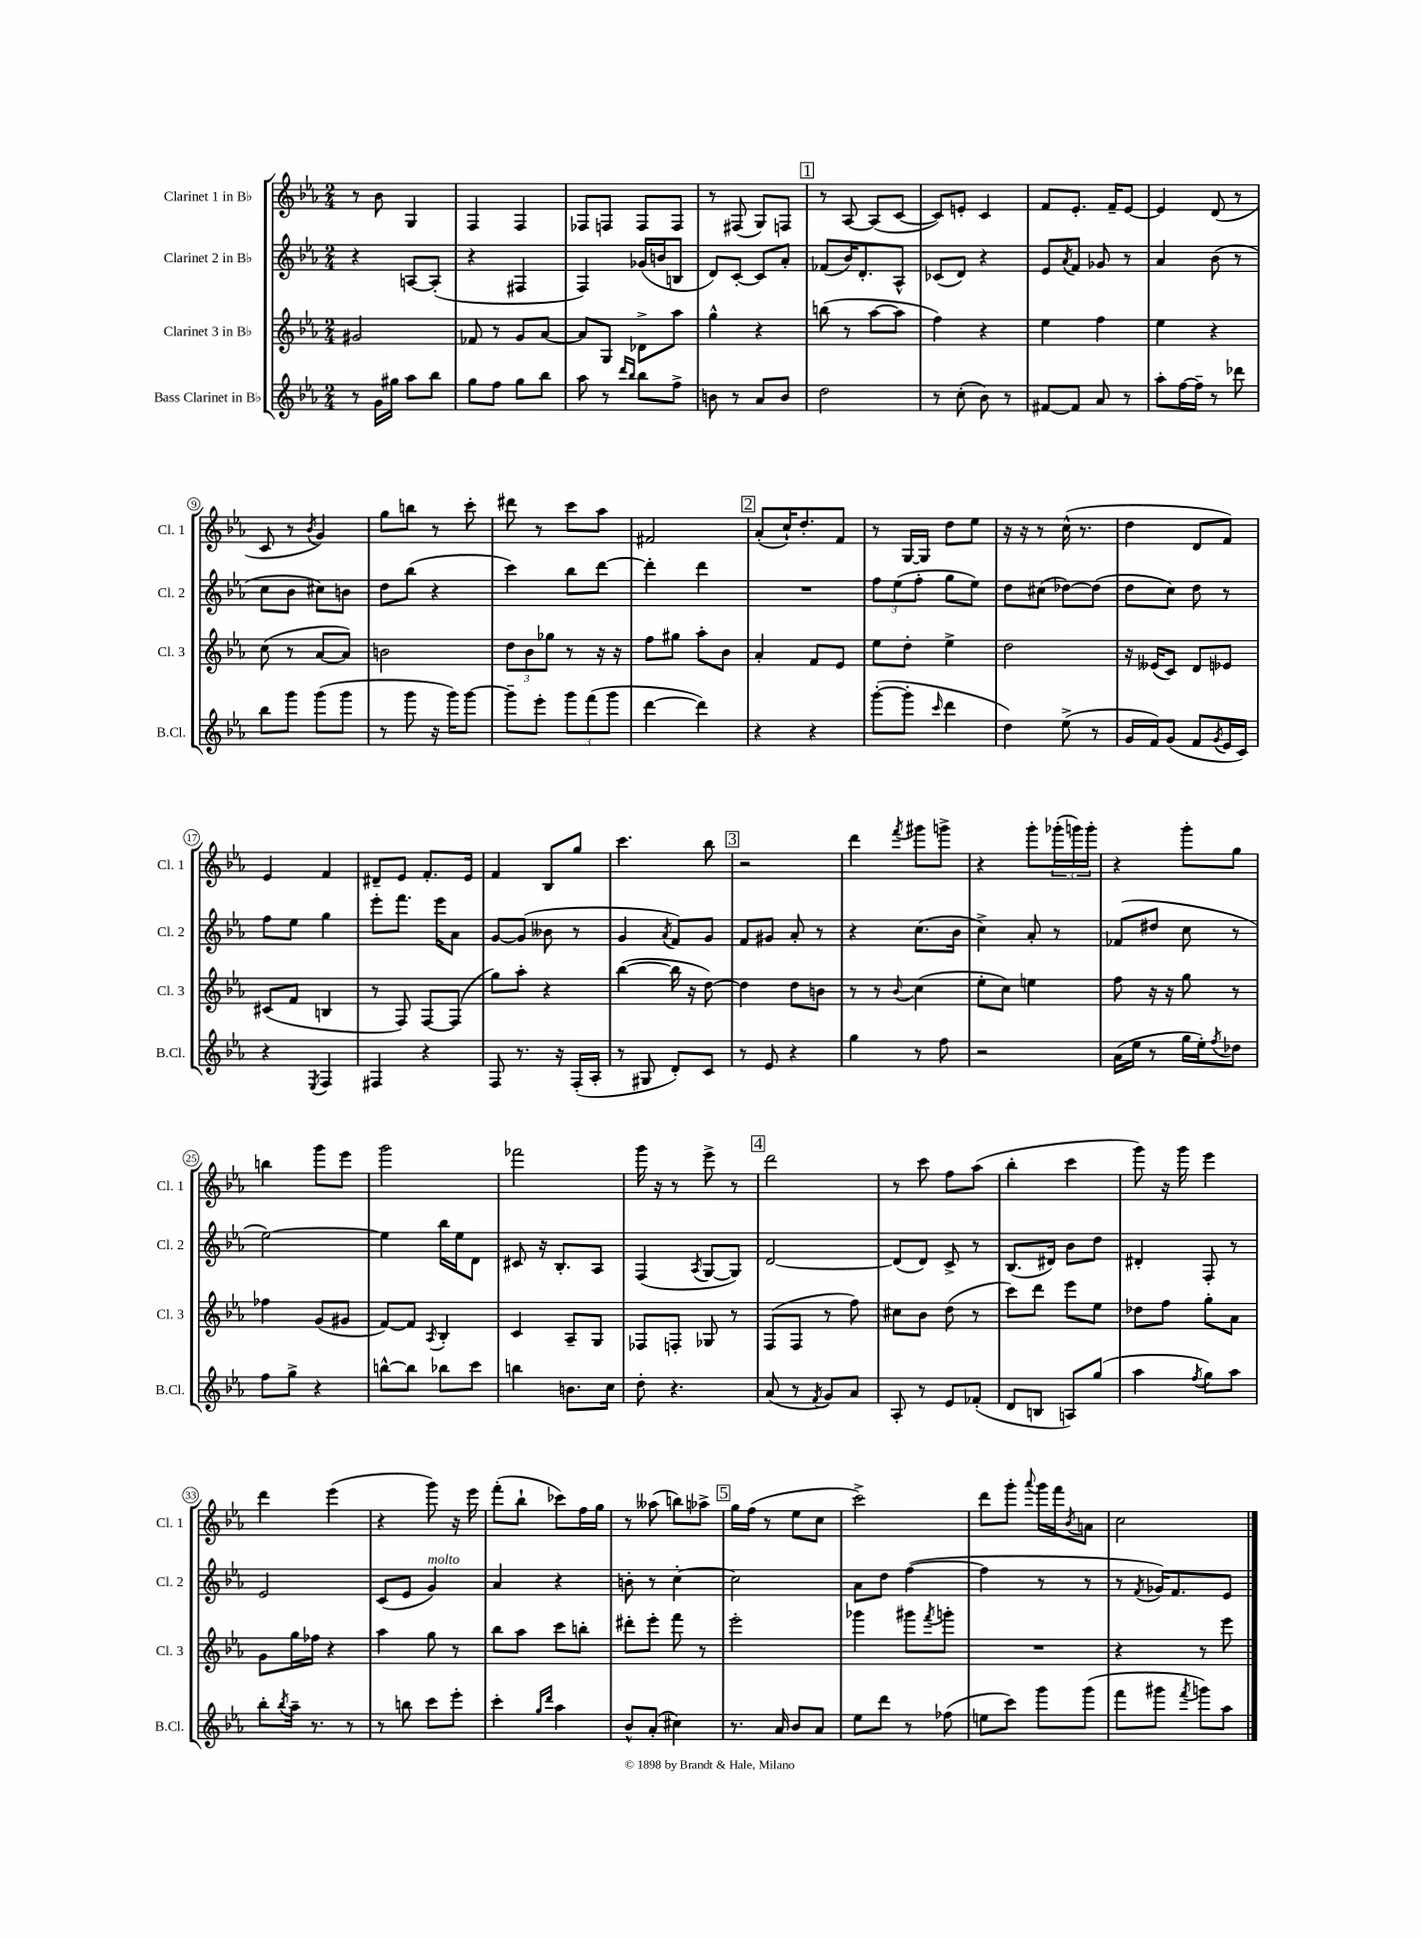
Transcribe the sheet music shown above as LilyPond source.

<<
\new StaffGroup <<
\new Staff = "s0" \with { instrumentName = "Clarinet 1 in Bb" shortInstrumentName = "Cl. 1" } {
    \clef treble \key ees \major \numericTimeSignature \time 2/4
    r8 bes'8 g4 |
    f4 f4 |
    fes8 f8 f8 f8 |
    r8 fis8( g8) f8 |
    \mark \markup { \box "1" } r8 aes8~ aes8( c'8~ |
    c'8) e'8-. c'4 |
    f'8 ees'8.-. f'16-- ees'8~ |
    ees'4 d'8( r8 |
    c'8 r8 \acciaccatura { bes'8 } g'4) |
    g''8 b''8 r8 c'''8-. |
    dis'''8 r8 c'''8 aes''8 |
    fis'2 |
    \mark \markup { \box "2" } aes'8-.( c''16-!) d''8.-. f'8 |
    r8 g16~ g16 d''8 ees''8 |
    r16 r16 r8 c''16-^( r8. |
    d''4 d'8 f'8) |
    ees'4 f'4 |
    dis'8-- ees'8 f'8.-. ees'16 |
    f'4 bes8 g''8 |
    c'''4. bes''8 |
    \mark \markup { \box "3" } r2 |
    d'''4 \acciaccatura { f'''8 } gis'''8 g'''8-> |
    r4 g'''8-. \tuplet 3/2 { ges'''16-.( g'''16) g'''16-. } |
    r4 g'''8-. g''8 |
    b''4 g'''8 ees'''8 |
    g'''2 |
    fes'''2 |
    g'''16 r16 r8 ees'''8-> r8 |
    \mark \markup { \box "4" } d'''2 |
    r8 c'''8 f''8 aes''8( |
    bes''4-. c'''4 |
    g'''8) r16 g'''16 ees'''4 |
    d'''4 ees'''4( |
    r4 g'''8) r16 ees'''16 |
    f'''8-.( bes''8-! ces'''8) f''16 g''16 |
    r8 aeses''8( b''8) aes''8-> |
    \mark \markup { \box "5" } g''16 f''16( r8 ees''8 c''8 |
    c'''2->) |
    d'''8 g'''8-. \appoggiatura { aes'''8 } g'''16 f'''16 \acciaccatura { bes'8 } a'8 |
    c''2 \bar "|." |
}
\new Staff = "s1" \with { instrumentName = "Clarinet 2 in Bb" shortInstrumentName = "Cl. 2" } {
    \clef treble \key ees \major \numericTimeSignature \time 2/4
    r4 a8~ a8-.( |
    r4 fis4 |
    f4) ges'16( b'16 b8 |
    d'8) c'8~-. c'8 aes'8-. |
    \mark \markup { \box "1" } fes'8( bes'16) d'8.-. aes8-^ |
    ces'8( d'8) r4 |
    ees'8 \acciaccatura { aes'8 } f'8 ges'8 r8 |
    aes'4 bes'8( r8 |
    c''8 bes'8 cis''8) b'8 |
    d''8 bes''8( r4 |
    c'''4) bes''8 d'''8~ |
    d'''4-. d'''4 |
    \mark \markup { \box "2" } R2 |
    \tuplet 3/2 { f''8 ees''8( f''8-. } g''8 ees''8) |
    d''8 cis''8( des''8~) des''8( |
    d''8 c''8) d''8 r8 |
    f''8 ees''8 g''4 |
    ees'''8-. f'''8. ees'''16 aes'8 |
    g'8~ g'8( beses'8 r8 |
    g'4 \acciaccatura { aes'8 } f'8) g'8 |
    \mark \markup { \box "3" } f'8 gis'8 aes'8-. r8 |
    r4 c''8.( bes'16 |
    c''4->) aes'8-. r8 |
    fes'8( dis''8 c''8 r8 |
    ees''2~) |
    ees''4 bes''16 ees''16 d'8 |
    cis'8 r16 bes8.-. aes8 |
    f4( \acciaccatura { aes8 } g8~ g8) |
    \mark \markup { \box "4" } d'2~ |
    d'8( d'8) c'8-> r8 |
    bes8.( dis'16) bes'8 d''8 |
    dis'4-. f8-. r8 |
    ees'2 |
    c'8( ees'8 g'4^\markup { \italic "molto" }) |
    aes'4 r4 |
    b'8-. r8 c''4~-. |
    \mark \markup { \box "5" } c''2 |
    aes'8 d''8 f''4~( |
    f''4 r8 r8 |
    r8 \acciaccatura { f'8 } ges'16) f'8. ees'8 \bar "|." |
}
\new Staff = "s2" \with { instrumentName = "Clarinet 3 in Bb" shortInstrumentName = "Cl. 3" } {
    \clef treble \key ees \major \numericTimeSignature \time 2/4
    gis'2 |
    fes'8 r8 g'8 aes'8~ |
    aes'8 g8 des'8-> aes''8 |
    g''4-^ r4 |
    \mark \markup { \box "1" } b''8( r8 aes''8~ aes''8 |
    f''4) r4 |
    ees''4 f''4 |
    ees''4 r4 |
    c''8( r8 aes'8~ aes'8) |
    b'2 |
    \tuplet 3/2 { d''8 bes'8 ges''8 } r8 r16 r16 |
    f''8 gis''8 aes''8-. bes'8 |
    \mark \markup { \box "2" } aes'4-. f'8 ees'8 |
    ees''8 d''8-. ees''4-> |
    d''2 |
    r16 eeses'16( c'8) d'8 ees'8 |
    cis'8( f'8 b4 |
    r8 f8) f8~ f8( |
    g''8) aes''8-. r4 |
    bes''4~( bes''16 r16 d''8~) |
    \mark \markup { \box "3" } d''4 d''8 b'8 |
    r8 r8 \appoggiatura { bes'8 } c''4( |
    ees''8-. c''8) e''4 |
    f''8 r16 r16 g''8 r8 |
    fes''4 g'8( gis'8 |
    f'8~) f'8 \acciaccatura { aes8 } bes4-. |
    c'4 aes8-- g8 |
    fes8 f8-. ges8 r8 |
    \mark \markup { \box "4" } f8( f8 r8 f''8) |
    cis''8 bes'8 d''8( r8 |
    c'''8) d'''8 ees'''8 ees''8 |
    des''8 f''8 g''8-. aes'8 |
    g'8 g''16 fes''16 r4 |
    aes''4 g''8 r8 |
    bes''8 aes''8 c'''8 b''8-. |
    dis'''8-. ees'''8-. f'''8 r8 |
    \mark \markup { \box "5" } ees'''2-. |
    ges'''4 gis'''8 \acciaccatura { f'''8 } g'''8-. |
    R2 |
    r4 r8 ees'''8 \bar "|." |
}
\new Staff = "s3" \with { instrumentName = "Bass Clarinet in Bb" shortInstrumentName = "B.Cl." } {
    \clef treble \key ees \major \numericTimeSignature \time 2/4
    r8 g'16 gis''16 aes''8 bes''8 |
    g''8 f''8 g''8 bes''8 |
    aes''8 r8 \grace { d'''16 bes''16 } bes''8 f''8-> |
    b'8 r8 aes'8 b'8 |
    \mark \markup { \box "1" } d''2 |
    r8 c''8-.( bes'8) r8 |
    fis'8~ fis'8 aes'8 r8 |
    aes''8-. f''16~ f''16-- r8 des'''8 |
    bes''8 g'''8 g'''8( g'''8 |
    r8 g'''8 r16 g'''16) g'''8~ |
    g'''8-- ees'''8-. \tuplet 3/2 { g'''8 f'''8( g'''8 } |
    d'''4~ d'''4) |
    \mark \markup { \box "2" } r4 r4 |
    g'''8~-.( g'''8-. \grace { c'''16 } d'''4 |
    d''4) ees''8->( r8 |
    g'16 f'16) g'8( f'8 \acciaccatura { g'8 } ees'16 c'16) |
    r4 \acciaccatura { ees8 } f4 |
    fis4 r4 |
    f8 r8. r16 f16-.( aes16-. |
    r8 gis8 d'8-.) c'8 |
    \mark \markup { \box "3" } r8 ees'8 r4 |
    g''4 r8 f''8 |
    r2 |
    aes'16( ees''16 r8 g''16 ees''16-.) \acciaccatura { f''8 } des''8 |
    f''8 g''8-> r4 |
    b''8~-^ b''8 bes''8 c'''8 |
    b''4 b'8. c''16 |
    d''8-. r4. |
    \mark \markup { \box "4" } aes'8( r8 \acciaccatura { f'8 } g'8) aes'8 |
    aes8-. r8 ees'8 fes'8-.( |
    d'8 b8 a8) g''8( |
    aes''4 \acciaccatura { f''8 } g''8) aes''8 |
    bes''8-. \acciaccatura { bes''8 } aes''16-- r8. r8 |
    r8 b''8 c'''8 ees'''8-. |
    c'''4-. \grace { g''16 d'''16 } aes''4 |
    bes'8-^ aes'8-.( cis''4) |
    \mark \markup { \box "5" } r8. aes'16 bes'8 aes'8 |
    ees''8 d'''8 r8 fes''8( |
    e''8 c'''8) g'''8 g'''8( |
    f'''8 gis'''8 \acciaccatura { f'''8 } g'''8) aes''8 \bar "|." |
}
>>
>>
\layout { \context { \Score \override BarNumber.stencil = #(make-stencil-circler 0.1 0.3 ly:text-interface::print) } }
